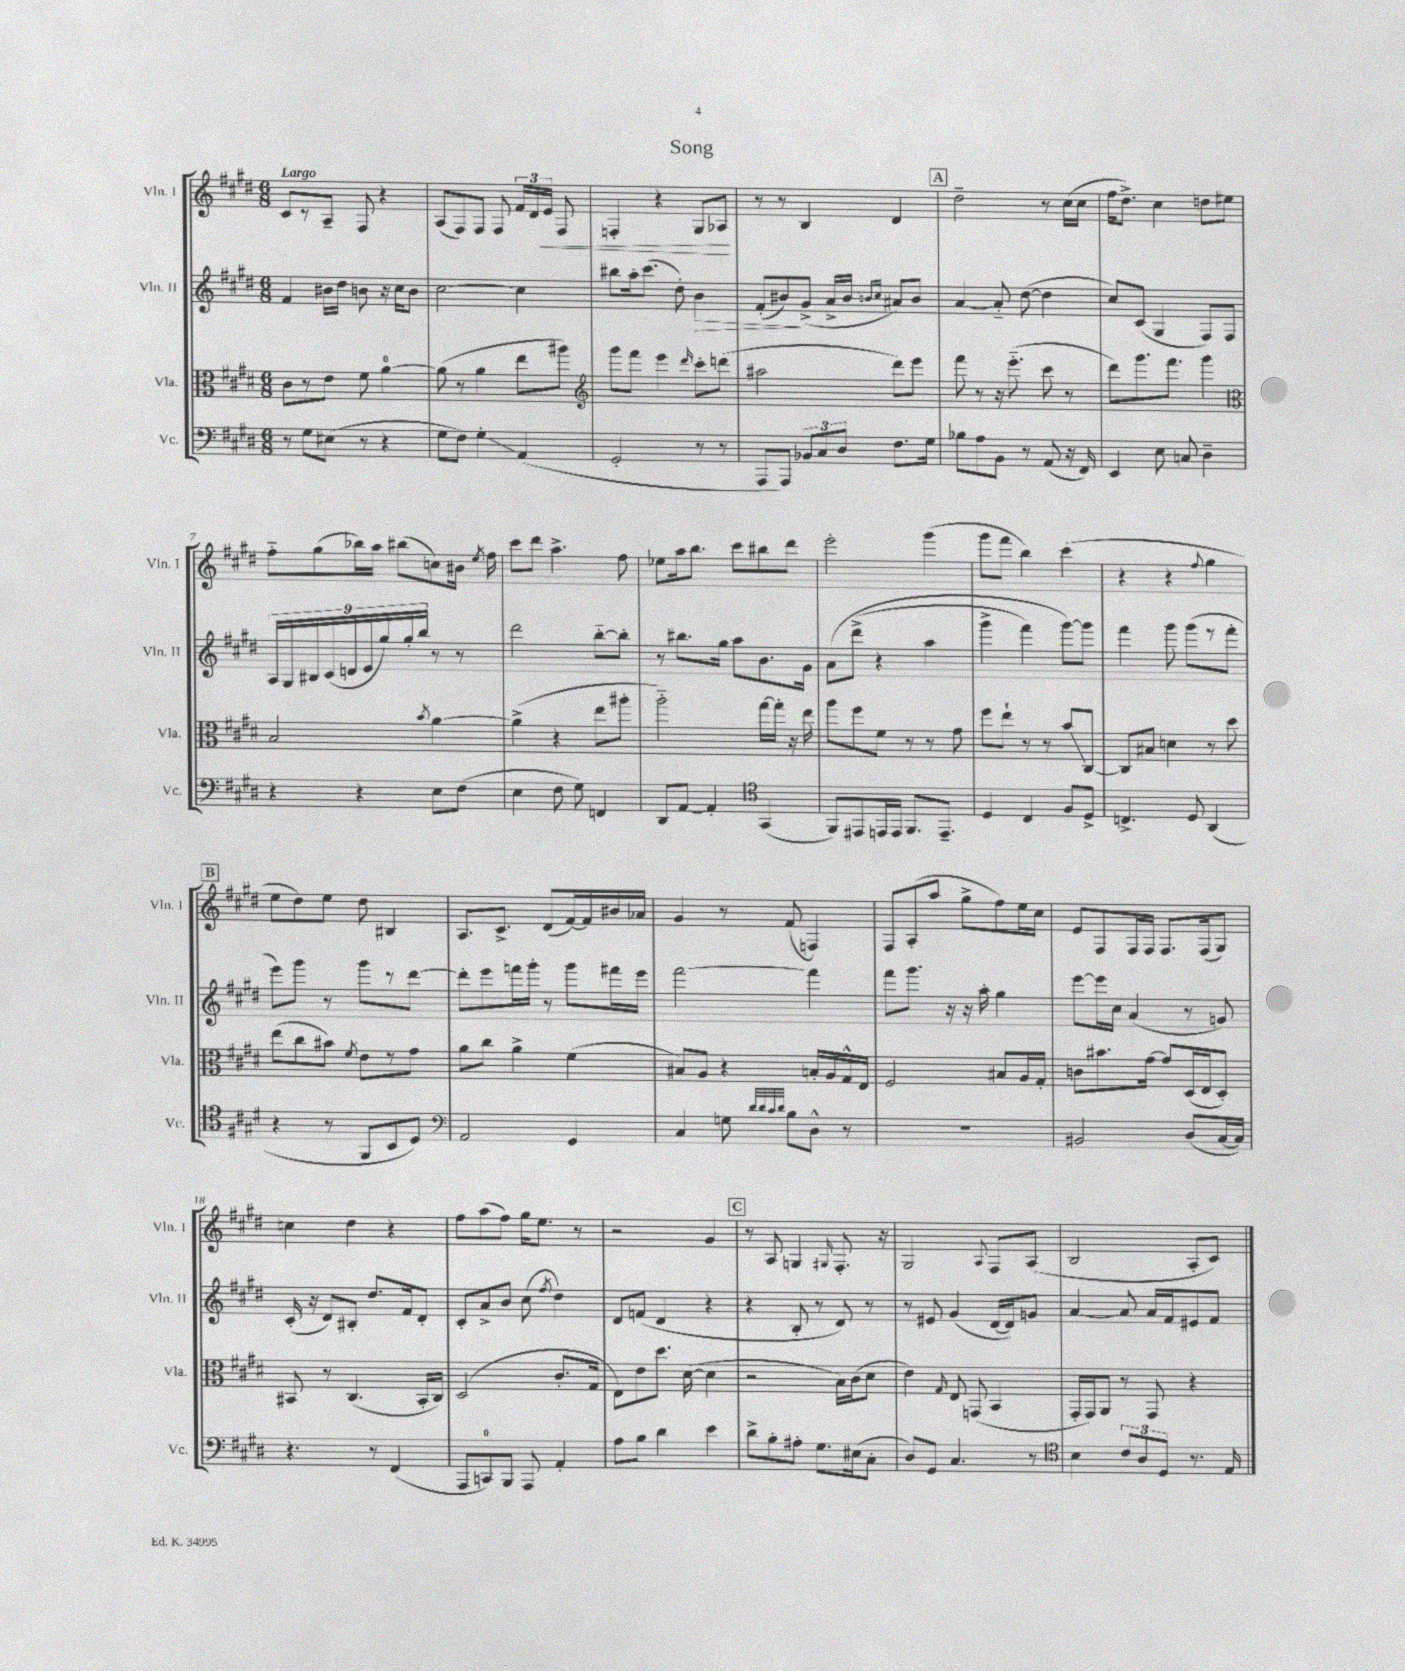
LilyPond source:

\header { title = "Song" }
<<
\new StaffGroup <<
\new Staff = "s0" \with { instrumentName = "Vln. I" shortInstrumentName = "Vln. I" } {
    \clef treble \key e \major \numericTimeSignature \time 6/8 \tempo "Largo"
    \autoBeamOff cis'8[ r8 a8]-- fis8 r4 |
    a8[( fis8) fis8] fis8 \tuplet 3/2 { fis'16[ dis'16 e'16]\< } fis8 |
    f4-. r4 gis8[ aes8]\! |
    r8 r8 b4 dis'4 |
    \mark \markup { \box "A" } dis''2-- r8 cis''16[( cis''16] |
    fis''16[ dis''8.]->) cis''4 d''8[ eis''8] |
    fis''8[-_ gis''8( bes''16) a''16] bis''8[( c''8) bis'16] \acciaccatura { e''8 } fis''16 |
    cis'''8[ dis'''8] a''4.-> fis''8 |
    ees''8[ a''16 b''8.] cis'''8[ bis''8 dis'''8] |
    e'''2-. gis'''4( |
    gis'''8[ fis'''8] b''4) cis'''4( |
    r4 r4 \appoggiatura { fis''8 } gis''4 |
    \mark \markup { \box "B" } e''8[ dis''8) e''8] dis''8 bis4 |
    a8.[ cis'8.]-> dis'8[( fis'16~) fis'16 bis'16 aes'16] |
    gis'4 r8 fis'8( f4) |
    fis8[ a8-.( a''8] gis''8[-> fis''8) e''16 cis''16] |
    e'8[ fis8 fis16 fis16] fis8.[ fis16( gis8]) |
    c''4 dis''4 r4 |
    fis''8[ a''8( fis''8]) gis''16[ e''8.] r8 |
    r2 gis'4 |
    \mark \markup { \box "C" } r8 a8 g4 \grace { gis16 } fis8.-. r16 |
    gis2 \appoggiatura { a8 } fis8[ a8]( |
    b2 a8[-. cis'8]) \bar "|." |
}
\new Staff = "s1" \with { instrumentName = "Vln. II" shortInstrumentName = "Vln. II" } {
    \clef treble \key e \major \numericTimeSignature \time 6/8
    \autoBeamOff fis'4 bis'16[ dis''16] b'8 r16 cis''16[ b'8] |
    cis''2~ cis''4 |
    bis''8[ a''16-. cis'''8.]( dis''8-.) b'4\> |
    fis'8[-.( bis'8\!) gis'8]->( a'16[-> bis'16] \grace { b'16[ cis''16] } ais'8[) b'8] |
    \mark \markup { \box "A" } a'4~ a'8-_ dis''8~( dis''4 |
    cis''8[) cis'8]( gis4 fis8[) fis8] |
    \tuplet 9/8 { a16[ gis16 bis16 cis'16( d'16 e'16 gis''16) gis''16-. b''16] } r8 r8 |
    dis'''2 b''8[~-_ b''8]-. |
    r8 bis''8.[ gis''16] a''8[ b'8. gis'16] |
    a'8[\( dis'''8]->( r4 a''4 |
    gis'''4-> fis'''4) gis'''8[~\) gis'''8] |
    fis'''4 gis'''8 gis'''8[( r8 fis'''8]-. |
    \mark \markup { \box "B" } e'''8[) gis'''8] r8 gis'''8[ r8 dis'''8]~ |
    dis'''8[-. e'''8 f'''16 gis'''16]-. r8 gis'''8[ fis'''16 e'''16] |
    fis'''2~ fis'''4 |
    fis'''8[ gis'''8.] r16 r16 a''16-. gis''4 |
    e'''8[~ e'''16 cis''16] a'4( r8 g'8) |
    cis'16-.( r16 dis'8[) bis8]-. dis''8.[ fis'16 dis'8]-. |
    cis'8[-. a'8-> b'8] cis''8( \acciaccatura { fis''8 } dis''4) |
    dis'8[ f'8]( dis'4 r4 |
    \mark \markup { \box "C" } r4 b8-. r8 dis'8) r8 |
    r8 eis'8 gis'4( dis'16[~ dis'16) g'8] |
    a'4~ a'8 a'16[ fis'16 eis'8 fis'8] \bar "|." |
}
\new Staff = "s2" \with { instrumentName = "Vla." shortInstrumentName = "Vla." } {
    \clef alto \key e \major \numericTimeSignature \time 6/8
    \autoBeamOff cis'8[ r8 e'8] fis'8 a'4-0~ |
    a'8( r8 a'4 e''8[ ais''8]) |
    \clef treble gis'''8[ fis'''8] e'''4 \grace { dis'''16 } cis'''8[-. d'''8]( |
    ais''2 dis'''8[) e'''8] |
    \mark \markup { \box "A" } fis'''8 r8 r16 e'''8.-_( cis'''8 r8 |
    dis'''8[) gis'''8. fis'''8.] gis'''4 |
    \clef alto b2 \acciaccatura { b'8 } a'4~ |
    a'4->( r4 e''8[ ais''8]-. |
    a''2-_) gis''16[~ gis''16]-. r16 e''16 |
    a''8[ fis''8 fis'8] r8 r8 gis'8 |
    fis''8[ e''8]-! r8 r8 b'8[\glissando cis8]~ |
    cis8[ bis8] d'4 r8 dis''8 |
    \mark \markup { \box "B" } e''8[( cis''8 bis'8]) \acciaccatura { fis'8 } e'8[ r8 gis'8] |
    a'8[ cis''8] a'4-> fis'4( |
    bis8[) a8] r4 b16[-. a16 gis16-^ e16] |
    fis2 bis8[ a16 gis16]-. |
    c'8[ bis'8. gis'16]~ gis'8[ dis16( e16 dis8]-.) |
    bis,8 r8 cis4.( bis,16[-. cis16]) |
    dis2( cis'8.[-. gis16] |
    e8[) e'8 dis''8.] dis'16~( dis'4 |
    \mark \markup { \box "C" } r2 b16[) cis'16( dis'8] |
    e'4) \grace { gis16 } e8 g,8( b,4 |
    gis,16[-. gis,16) a,8] r8 gis,8 r4 \bar "|." |
}
\new Staff = "s3" \with { instrumentName = "Vc." shortInstrumentName = "Vc." } {
    \clef bass \key e \major \numericTimeSignature \time 6/8
    \autoBeamOff r8 gis8[ eis8]( r8 r4 |
    gis8[ fis8]) gis4-.\glissando a,4( |
    gis,2-. r8 r8 |
    a,,8[ a,,8]) \tuplet 3/2 { bes,8[ cis8 dis8] } fis8.[ gis16] |
    \mark \markup { \box "A" } bes8[ a8 b,8] r8 a,8( r16 fis,16) |
    e,4 e8 c8 dis4-- |
    r4 r4 e8[ fis8]( |
    e4 fis8 gis8) f,4 |
    dis,8[ a,8]~ a,4-. \clef tenor gis,4( |
    fis,8[) eis,8 e,16 e,16] fis,8.[ e,8.]-- |
    dis4 cis4 fis8[ dis8]-> |
    c4.-> dis8 a,4( |
    \mark \markup { \box "B" } r4 r8 fis,8[ b,8 dis8]) |
    \clef bass a,2 gis,4 |
    cis4 g8 \grace { dis'32[ dis'32 cis'32 dis'32] } b8[ dis8]-^ r8 |
    R2. |
    bis,2 dis8[( cis16~ cis16]) |
    r4. r8 fis,4( |
    a,,8[ c,8-0) b,,8] a,,8 a,4-. |
    a8[ b8] dis'4 e'4 |
    \mark \markup { \box "C" } dis'8[-> b8-. ais8]-. gis8.[ eis16( cis8]-. |
    dis8[) gis,8] cis4. r8 |
    \clef tenor b4 \tuplet 3/2 { cis'8[ a8 dis8] } r8. e16 \bar "|." |
}
>>
>>
